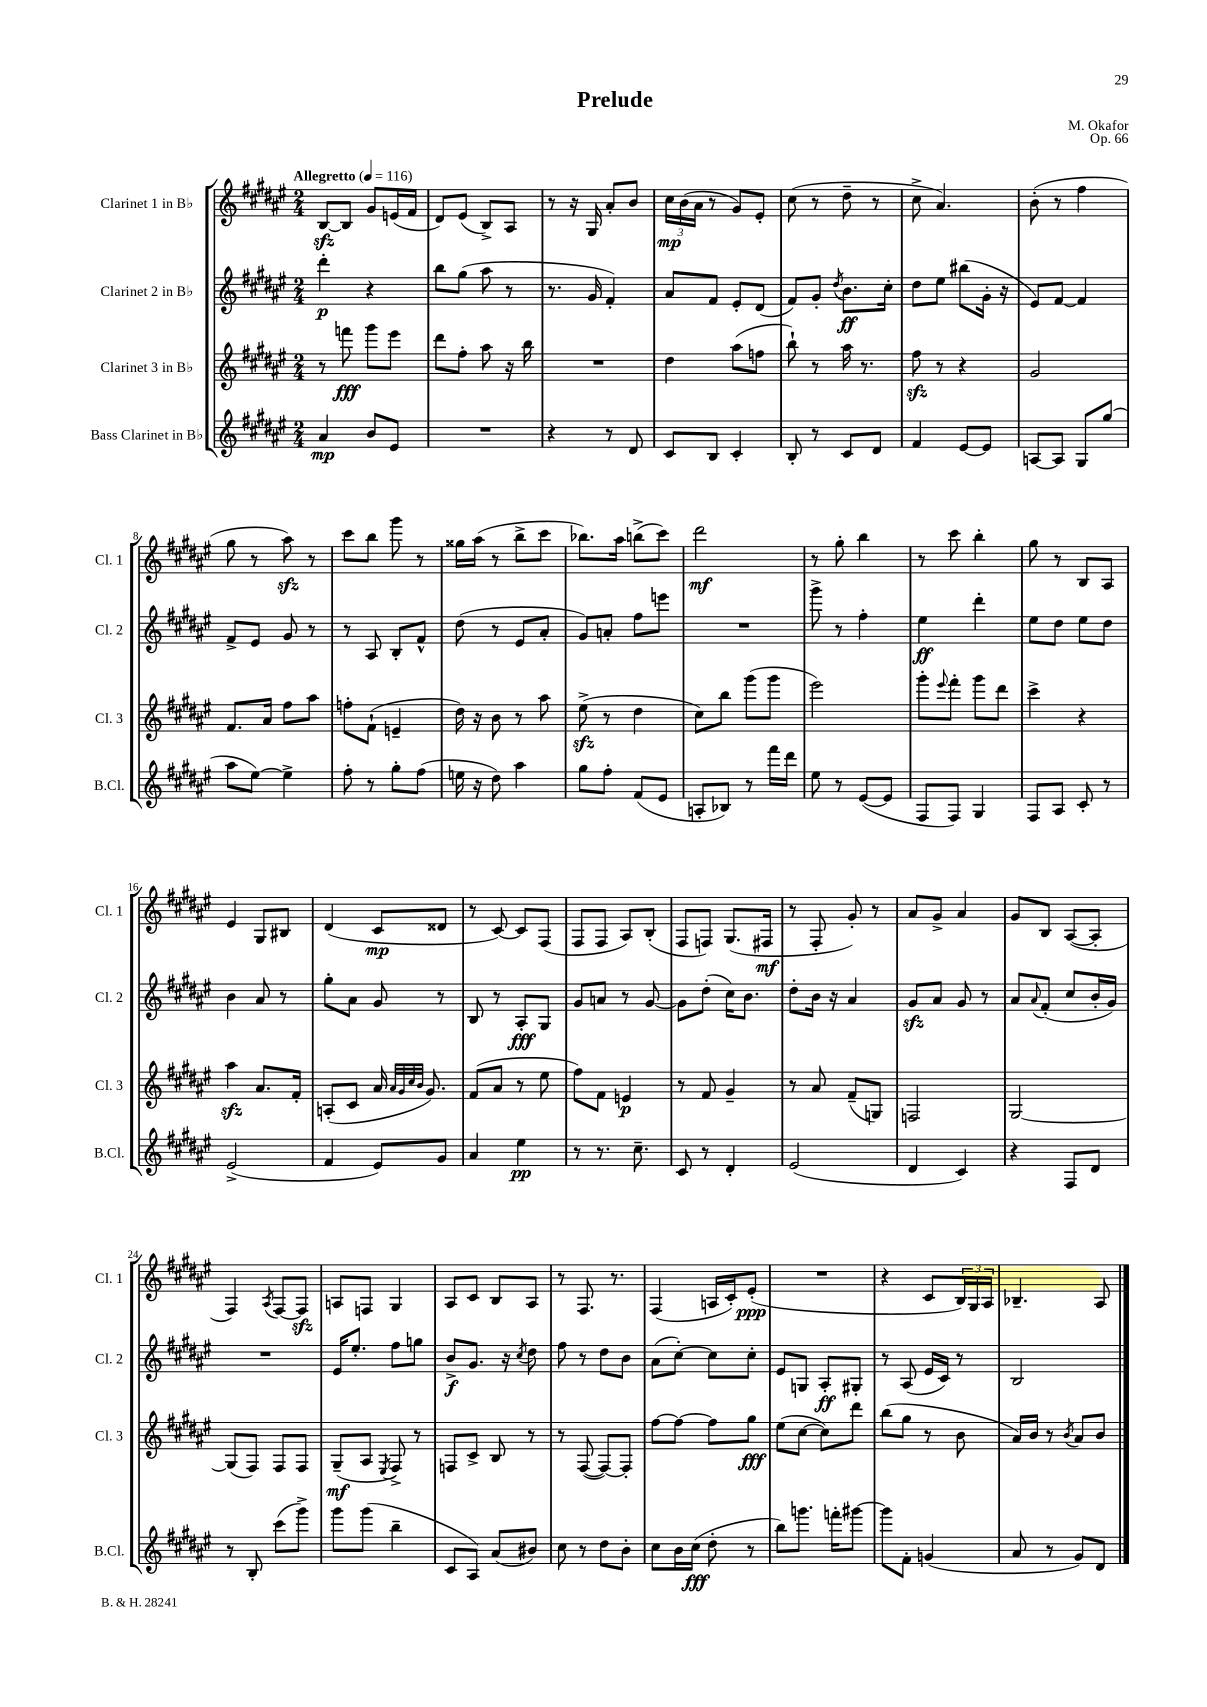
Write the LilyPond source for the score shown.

\header { title = "Prelude" composer = "M. Okafor" opus = "Op. 66" }
<<
\new StaffGroup <<
\new Staff = "s0" \with { instrumentName = "Clarinet 1 in Bb" shortInstrumentName = "Cl. 1" } {
    \clef treble \key fis \major \numericTimeSignature \time 2/4 \tempo "Allegretto" 4 = 116
    b8~\sfz b8 gis'8 e'16( fis'16 |
    dis'8) eis'8( b8->) ais8 |
    r8 r16 gis16 ais'8-. b'8 |
    \tuplet 3/2 { cis''16\mp b'16( ais'16 } r8 gis'8) eis'8-. |
    cis''8( r8 dis''8-- r8 |
    cis''8-> ais'4.) |
    b'8-.( r8 fis''4 |
    gis''8 r8 ais''8\sfz) r8 |
    cis'''8 b''8 gis'''8 r8 |
    gisis''16 ais''16( r8 b''8-> cis'''8 |
    bes''8.) ais''16 b''8->( cis'''8) |
    dis'''2\mf |
    r8 gis''8-. b''4 |
    r8 cis'''8 b''4-. |
    gis''8 r8 b8 ais8 |
    eis'4 gis8 bis8 |
    dis'4( cis'8\mp disis'8 |
    r8 cis'8~) cis'8 fis8( |
    fis8 fis8 ais8) b8-.( |
    fis8 f8) gis8.( fis16\mf |
    r8 fis8-. gis'8-.) r8 |
    ais'8 gis'8-> ais'4 |
    gis'8 b8 ais8~( ais8-. |
    fis4) \acciaccatura { ais8 } fis8~ fis8\sfz |
    a8 f8 gis4 |
    ais8 cis'8 b8 ais8 |
    r8 fis8. r8. |
    fis4( a16 cis'16-.) eis'8-.\ppp( |
    R2 |
    r4 cis'8 \tuplet 3/2 { b16) gis16 ais16 } |
    bes4.-- ais8 \bar "|." |
}
\new Staff = "s1" \with { instrumentName = "Clarinet 2 in Bb" shortInstrumentName = "Cl. 2" } {
    \clef treble \key fis \major \numericTimeSignature \time 2/4
    dis'''4-.\p r4 |
    b''8 gis''8( ais''8 r8 |
    r8. gis'16 fis'4-.) |
    ais'8 fis'8 eis'8-. dis'8( |
    fis'8) gis'8-. \acciaccatura { dis''8 } b'8.\ff cis''16-. |
    dis''8 eis''8 bis''8( gis'16-. r16 |
    eis'8) fis'8~ fis'4 |
    fis'8-> eis'8 gis'8 r8 |
    r8 ais8 b8-. fis'8-^ |
    dis''8( r8 eis'8 ais'8-. |
    gis'8) a'8-. fis''8 e'''8 |
    R2 |
    gis'''8-> r8 fis''4-. |
    eis''4\ff dis'''4-. |
    eis''8 dis''8 eis''8 dis''8 |
    b'4 ais'8 r8 |
    gis''8-. ais'8 gis'8 r8 |
    b8 r8 ais8-.\fff gis8 |
    gis'8 a'8 r8 gis'8~ |
    gis'8 dis''8-.( cis''16) b'8. |
    dis''8-. b'16 r16 ais'4 |
    gis'8\sfz ais'8 gis'8 r8 |
    ais'8 \appoggiatura { ais'8 } fis'8-.( cis''8 b'16-. gis'16) |
    R2 |
    eis'16 eis''8.-. fis''8 g''8 |
    b'8->\f gis'8. r16 \acciaccatura { cis''8 } dis''8 |
    fis''8 r8 dis''8 b'8 |
    ais'8( cis''8~-.) cis''8 cis''8-. |
    eis'8 g8 ais8-.\ff gis8-. |
    r8 ais8( eis'16 cis'16) r8 |
    b2 \bar "|." |
}
\new Staff = "s2" \with { instrumentName = "Clarinet 3 in Bb" shortInstrumentName = "Cl. 3" } {
    \clef treble \key fis \major \numericTimeSignature \time 2/4
    r8 f'''8\fff gis'''8 eis'''8 |
    dis'''8 fis''8-. ais''8 r16 b''16 |
    R2 |
    dis''4 ais''8( f''8 |
    b''8-!) r8 ais''16 r8. |
    fis''8\sfz r8 r4 |
    gis'2 |
    fis'8. ais'16 fis''8 ais''8 |
    f''8-. fis'8-!( e'4-- |
    dis''16) r16 b'8 r8 ais''8 |
    eis''8->\sfz( r8 dis''4 |
    cis''8) b''8 gis'''8( gis'''8 |
    eis'''2) |
    gis'''8-. \appoggiatura { eis'''8 } fis'''8-. gis'''8 dis'''8 |
    cis'''4-> r4 |
    ais''4\sfz ais'8. fis'16-. |
    a8-.( cis'8 ais'16 \grace { ais'32 gis'32 cis''32 b'32 } gis'8.) |
    fis'8( ais'8 r8 eis''8 |
    fis''8) fis'8 e'4\p |
    r8 fis'8 gis'4-- |
    r8 ais'8 fis'8--( g8) |
    f2 |
    gis2~ |
    gis8( fis8) fis8 fis8 |
    gis8--\mf( ais8 \acciaccatura { eis8 } fis8->) r8 |
    f8 cis'8-> b8 r8 |
    r8 fis8~( fis8~) fis8-. |
    fis''8~ fis''8~ fis''8 gis''8\fff |
    eis''8( cis''8~ cis''8) dis'''8 |
    b''8( gis''8 r8 b'8 |
    ais'16) b'16 r8 \acciaccatura { b'8 } ais'8 b'8 \bar "|." |
}
\new Staff = "s3" \with { instrumentName = "Bass Clarinet in Bb" shortInstrumentName = "B.Cl." } {
    \clef treble \key fis \major \numericTimeSignature \time 2/4
    ais'4\mp b'8 eis'8 |
    R2 |
    r4 r8 dis'8 |
    cis'8 b8 cis'4-. |
    b8-. r8 cis'8 dis'8 |
    fis'4 eis'8~ eis'8 |
    a8~ a8 gis8 gis''8( |
    ais''8 eis''8~) eis''4-> |
    fis''8-. r8 gis''8-. fis''8( |
    e''16 r16 dis''8) ais''4 |
    gis''8 fis''8-. fis'8( eis'8 |
    a8-. bes8) r8 fis'''16 dis'''16 |
    eis''8 r8 eis'8~( eis'8 |
    fis8 fis8) gis4 |
    fis8 ais8 cis'8-. r8 |
    eis'2->( |
    fis'4 eis'8) gis'8 |
    ais'4 eis''4\pp |
    r8 r8. cis''8.-- |
    cis'8 r8 dis'4-. |
    eis'2( |
    dis'4 cis'4) |
    r4 fis8 dis'8 |
    r8 b8-. cis'''8( gis'''8->) |
    gis'''8 gis'''8( b''4-- |
    cis'8 ais8) ais'8( bis'8) |
    cis''8 r8 dis''8 b'8-. |
    cis''8 b'16 cis''16\fff( dis''8-. r8 |
    b''8) g'''8. f'''16-. gis'''8~ |
    gis'''8 fis'8-. g'4( |
    ais'8 r8 gis'8) dis'8 \bar "|." |
}
>>
>>
